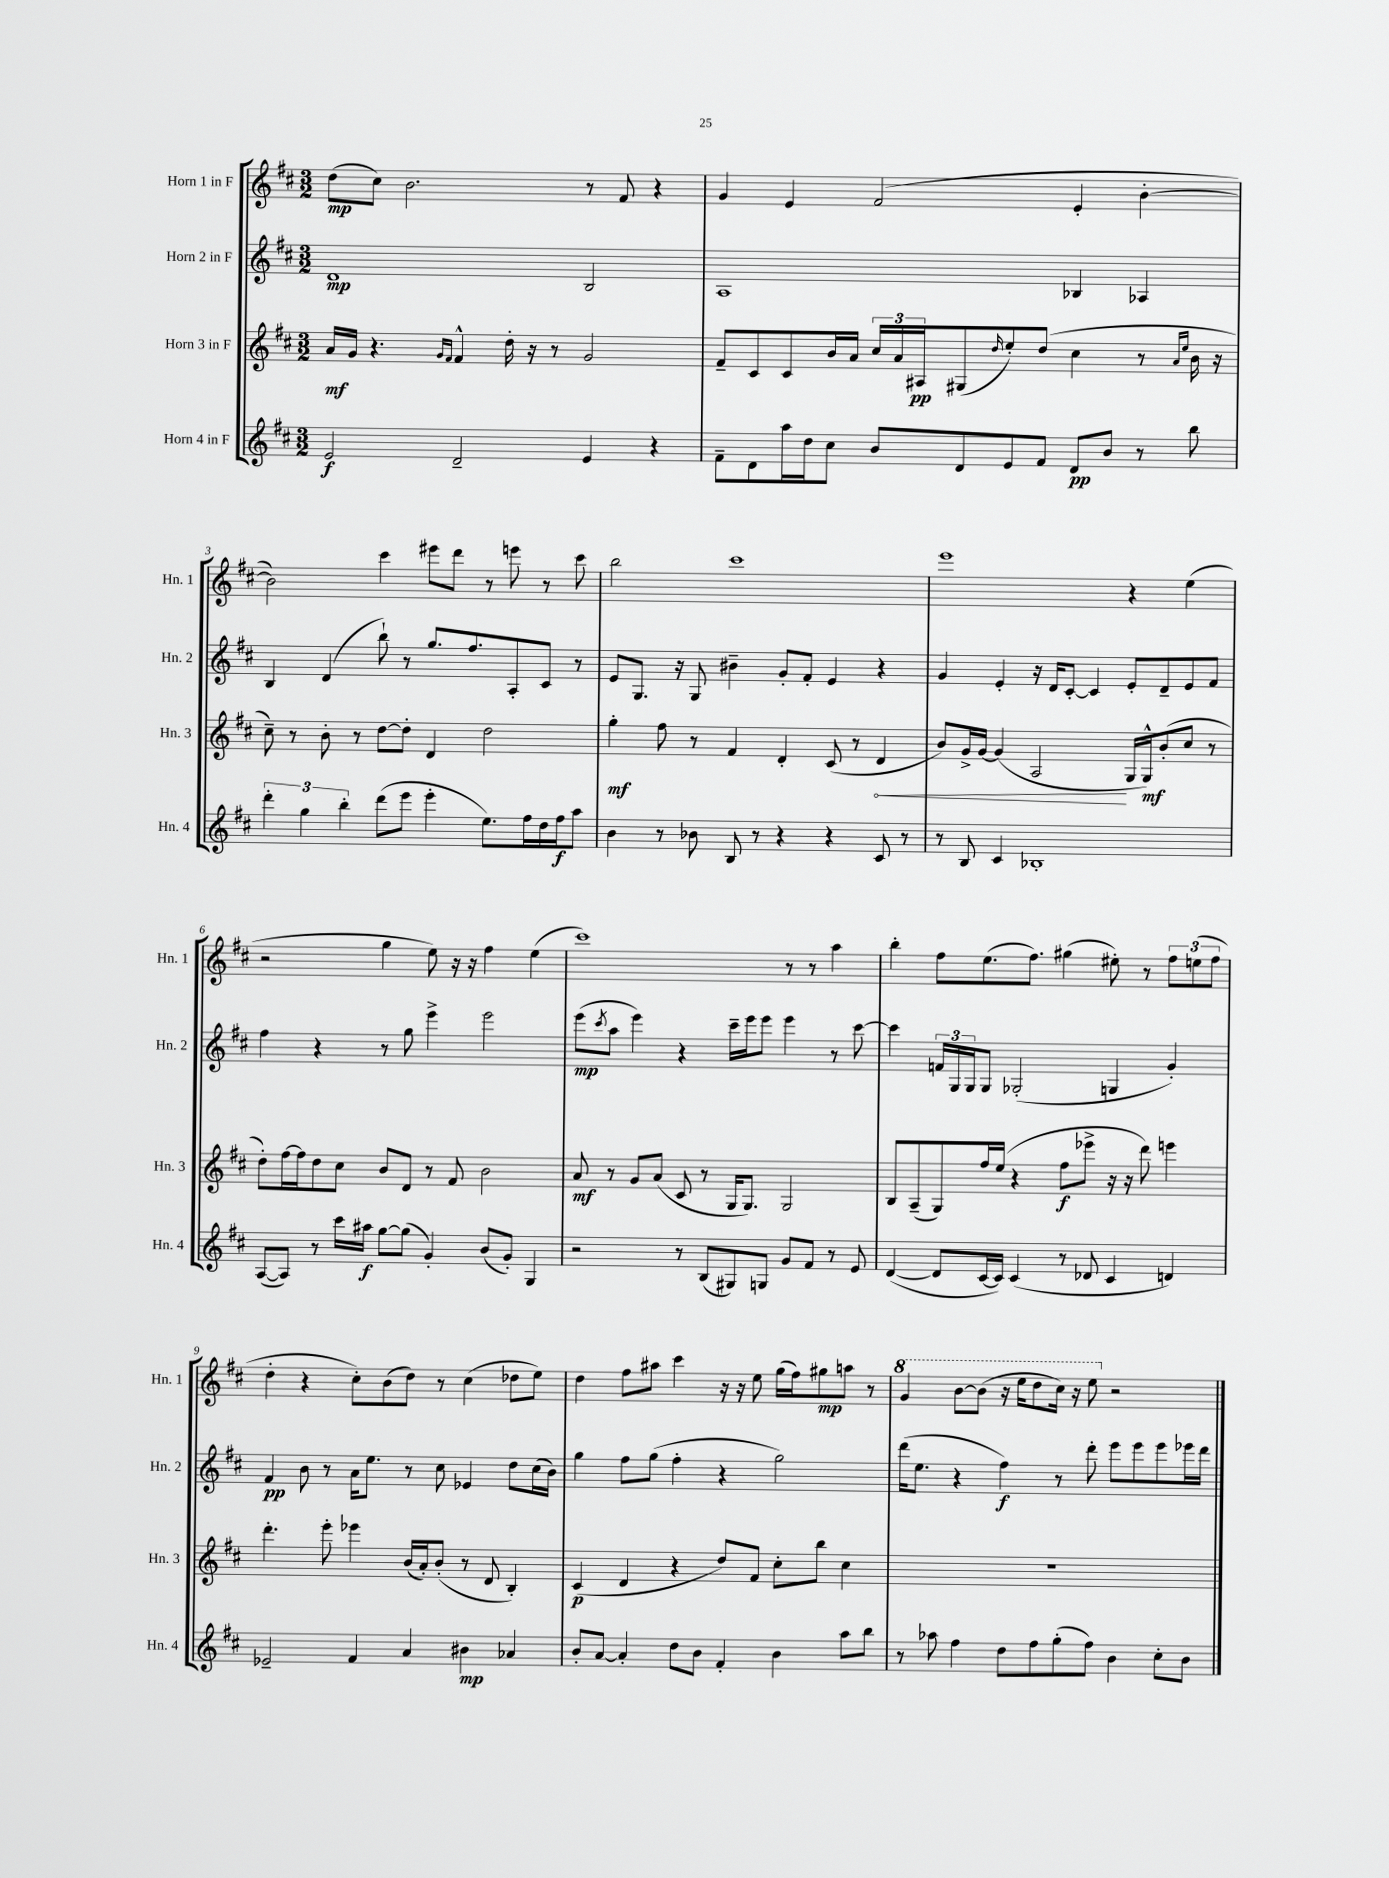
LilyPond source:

<<
\new StaffGroup <<
\new Staff = "s0" \with { instrumentName = "Horn 1 in F" shortInstrumentName = "Hn. 1" } {
    \clef treble \key d \major \numericTimeSignature \time 3/2
    d''8\mp( cis''8) b'2. r8 fis'8 r4 |
    g'4 e'4 fis'2( e'4-. b'4~-. |
    b'2) cis'''4 eis'''8 d'''8 r8 e'''8 r8 cis'''8 |
    b''2 cis'''1 |
    e'''1 r4 e''4( |
    r2 g''4 e''8) r16 r16 fis''4 e''4( |
    cis'''1) r8 r8 a''4 |
    b''4-. fis''8 e''8.( fis''8.) gis''4( eis''8-.) r8 \tuplet 3/2 { fis''8 e''8( fis''8 } |
    d''4-. r4 cis''8-.) b'8( d''8) r8 cis''4( des''8 e''8) |
    d''4 fis''8 ais''8 cis'''4 r16 r16 e''8 g''16( fis''16) gis''8\mp a''8 r8 |
    \ottava #1 g''4 b''8~ b''8( r16 e'''16 d'''8 cis'''16) r16 e'''8 \ottava #0 r2 \bar "|." |
}
\new Staff = "s1" \with { instrumentName = "Horn 2 in F" shortInstrumentName = "Hn. 2" } {
    \clef treble \key d \major \numericTimeSignature \time 3/2
    d'1\mp b2 |
    a1 bes4 aes4 |
    b4 d'4( b''8-!) r8 g''8. fis''8. a8-. cis'8 r8 |
    e'8 g8. r16 g8 bis'4-- g'8-. fis'8-. e'4 r4 |
    g'4 e'4-. r16 d'16 cis'8~-. cis'4 e'8-. d'8-- e'8 fis'8 |
    fis''4 r4 r8 g''8 e'''4-> e'''2 |
    e'''8\mp( \acciaccatura { cis'''8 } a''8 e'''4) r4 cis'''16-- e'''16 e'''8 e'''4 r8 cis'''8~ |
    cis'''4 \tuplet 3/2 { f'16 g16 g16 } g8 ges2-.( g4 g'4-.) |
    fis'4\pp b'8 r8 a'16 e''8. r8 cis''8 ees'4 d''8 cis''16( b'16) |
    g''4 fis''8 g''8( fis''4-. r4 g''2) |
    d'''16( e''8. r4 fis''4\f) r8 d'''8-. e'''8 e'''8 e'''8 ees'''16 d'''16 \bar "|." |
}
\new Staff = "s2" \with { instrumentName = "Horn 3 in F" shortInstrumentName = "Hn. 3" } {
    \clef treble \key d \major \numericTimeSignature \time 3/2
    a'16\mf g'16 r4. \grace { g'16 fis'16 } fis'4-^ d''16-. r16 r8 g'2 |
    fis'8-- cis'8 cis'8 b'16 a'16 \tuplet 3/2 { cis''16 a'16 ais16\pp } gis8( \grace { d''16 } e''8-.) d''8( cis''4 r8 \grace { a'16 e''16 } b'16 r16 |
    cis''8--) r8 b'8-. r8 d''8~ d''8-. d'4 d''2 |
    g''4-.\mf fis''8 r8 fis'4 d'4-. cis'8( r8 \once \override Hairpin.circled-tip = ##t d'4\< |
    b'8) g'16-> g'16~ g'4( a2\! g16 g16-^\mf) b'8-.( cis''8 r8 |
    d''8-.) fis''16~ fis''16 d''8 cis''8 b'8 d'8 r8 fis'8 b'2 |
    a'8\mf r8 g'8 a'8( cis'8 r8 g16 g8.) g2 |
    b8 a8--( g8) fis''16 e''16( r4 fis''8\f ees'''8-> r16 r16 d'''8) e'''4 |
    d'''4.-. e'''8-. ees'''4 b'16( a'16-.) b'8-.( r8 d'8 b4-.) |
    cis'4\p( d'4 r4 d''8) fis'8 cis''8-. b''8 cis''4 |
    R1. \bar "|." |
}
\new Staff = "s3" \with { instrumentName = "Horn 4 in F" shortInstrumentName = "Hn. 4" } {
    \clef treble \key d \major \numericTimeSignature \time 3/2
    e'2\f d'2-- e'4 r4 |
    fis'8-- d'8 a''16 d''16 cis''8 b'8 d'8 e'8 fis'8 d'8\pp b'8 r8 b''8 |
    \tuplet 3/2 { d'''4-. g''4 b''4-. } d'''8( e'''8 e'''4-. e''8.) fis''16 d''16 fis''16\f a''8 |
    b'4 r8 bes'8 b8 r8 r4 r4 cis'8 r8 |
    r8 b8 cis'4 bes1-. |
    a8~( a8) r8 cis'''16 ais''16\f g''8~ g''8( g'4-.) b'8( g'8-.) g4 |
    r2 r8 b8( gis8) g8 g'8 fis'8 r8 e'8 |
    d'4~( d'8 cis'16~ cis'16) cis'4( r8 des'8 cis'4 d'4) |
    ees'2-- fis'4 a'4 bis'4\mp aes'4 |
    b'8-. a'8~ a'4-. d''8 b'8 fis'4-. b'4 a''8 b''8 |
    r8 aes''8 fis''4 d''8 fis''8 g''8-.( fis''8) b'4 cis''8-. b'8 \bar "|." |
}
>>
>>
